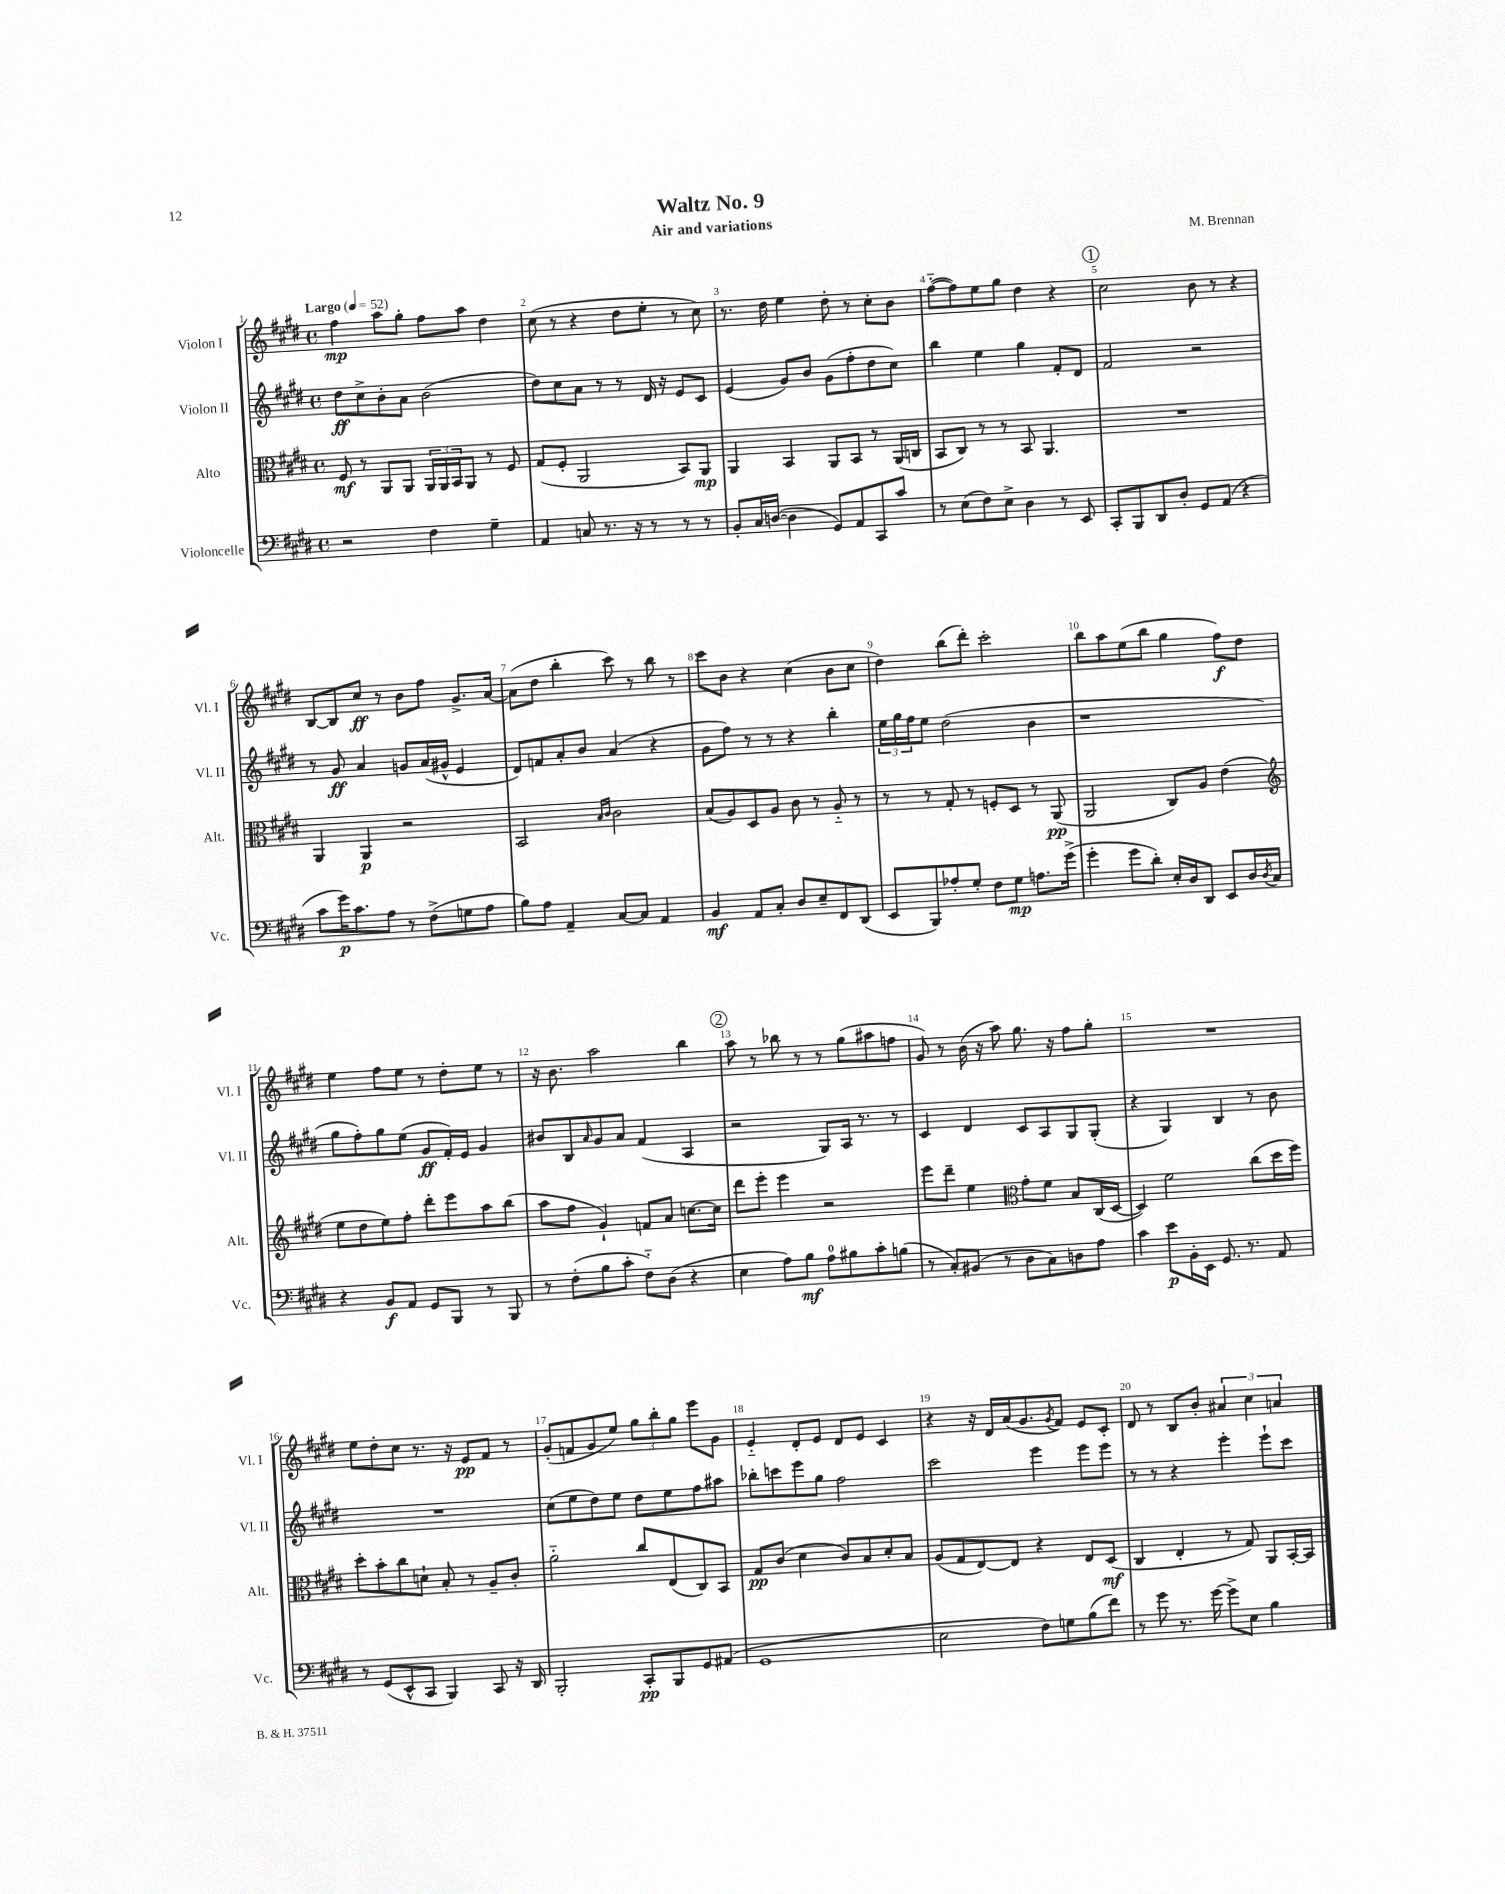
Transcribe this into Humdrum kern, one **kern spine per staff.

**kern	**kern	**kern	**kern
*staff4	*staff3	*staff2	*staff1
*clefF4	*clefC3	*clefG2	*clefG2
*k[f#c#g#d#]	*k[f#c#g#d#]	*k[f#c#g#d#]	*k[f#c#g#d#]
*M4/4	*M4/4	*M4/4	*M4/4
*met(c)	*met(c)	*met(c)	*met(c)
*MM52	*MM52	*MM52	*MM52
2r	8F#	8dd#	4ff#
.	8r	8cc#^	.
.	8AA	8b'	8aa
.	8AA	8a	8gg#'
4F#	24AA	(2b	8ff#
.	24AA	.	.
.	24BB	.	.
.	8AA	.	8aa
4G#~	8r	.	4dd#
.	8F#	.	.
=	=	=	=
4AA	(8G#	8dd#)	(8cc#
.	8F#'	8cc#	8r
8C	2AA	8a	4r
8.r	.	8r	.
.	.	8r	8dd#
16r	.	.	.
8r	.	16d#	8ee'
.	.	16r	.
8r	8BB)	8e	8r
8r	8AA	8c#	8cc#)
=	=	=	=
8BB'	4AA	(4e	8.r
16C#	.	.	.
([16D	.	.	16dd#
4D]	4BB	8g#)	4ee
.	.	8b	.
8GG#)	8AA	(8g#	8dd#'
8AA	8BB	8ff#'	8r
8CC#	8r	8dd#	8cc#'
8c#	(16AA	8cc#)	8b
.	16C	.	.
=	=	=	=
8r	8BB	4bb	([8ff#'~
(8E	8C#)	.	8ff#])
8F#)	8r	4ee	8ee
8E^	8r	.	8gg#
4D#	8BB	4gg#	4dd#
.	4.AA	.	.
8r	.	8f#'	4r
8EE	.	8d#	.
=	=	=	=
8CC#'	1r	2f#	2cc#
8BBB	.	.	.
8DD#	.	.	.
8D#'	.	.	.
8GG#	.	2r	8b
(8AA	.	.	8r
4r	.	.	4r
=	=	=	=
8c#	4AA	8r	[8B
16g#)	.	8g#	8B]
8.c#	.	.	.
.	4AA	4a	8cc#
8A	.	.	8r
8r	2r	8g	8b
(8F#^	.	(16a	8ff#
.	.	16g#^^	.
8G	.	4e	8.g#^
8A	.	.	.
.	.	.	[16a
=	=	=	=
8B)	2BB	8d#)	(8a]
8A	.	8f	8dd#
4AA~	.	8a'	4bb'
.	.	8b	.
.	16qqB	.	.
.	16qqc#	.	.
[8C#	2c#	(4a	8ccc#)
8C#]	.	.	8r
4AA	.	4r	8bb
.	.	.	8r
=	=	=	=
4BB	(8B	8g#	8ccc#
.	8A)	8ff#)	8b
8AA	8D#	8r	4r
8C#'	8A	8r	.
8D#	8c#	4r	(4cc#
8E~	8r	.	.
8FF#	8A'~	4bb'	8b
(8DD#	8r	.	8cc#
=	=	=	=
8EE	8r	24ee	4dd#)
.	.	24gg#	.
.	.	24ff#	.
8BBB)	8r	8ee	.
8A-'	8G#'	(2dd#	(8bb
8G#'	8r	.	8ddd#')
8F#	8F'	.	2ccc#'
8G#	8D#	.	.
8.A	8r	4b	.
.	(8AA	.	.
(16g#^	.	.	.
=	=	=	=
4g#'	2AA	1r	8bb
.	.	.	8aa
8g#	.	.	(8ee
8d#')	.	.	8bb
16E'	8C#)	.	4gg#
16D#	.	.	.
8DD#	8A	.	.
8EE	(4e	.	8ff#)
16D#	.	.	8dd#
8qD#	.	.	.
16C#	.	.	.
=	=	=	=
*	*clefG2	*	*
4r	8ee	8gg#	4ee
.	8dd#	8ff#')	.
8BB	8ee)	8gg#	8ff#
8AA	8ff#'	(8ee	8ee
8GG#	8ddd#'	8g#	8r
8BBB	8eee	16f#')	8dd#'
.	.	16e	.
8r	8aa	4g#	8ee
8BBB	(8bb	.	8r
=	=	=	=
8r	8aa	8b#	16r
.	.	.	8.b
(8F#'	8ff#	8B	.
.	.	16qqa	.
8B	4g#`)	8g#	2aa
8c#'	.	8a	.
8F#'~)	8f	(4f#	.
(8D#	8a	.	.
4r	[8.cc	4A	4bb
.	16cc]	.	.
=	=	=	=
4E	8ddd#	2r	8aa
.	8eee'	.	8r
8A)	4eee	.	8bb-
8B	.	.	8r
8A	2r	8G#)	8r
8B#	.	16A	(8gg#
.	.	8.r	.
8c#'	.	.	8aa#
(8B	.	8r	8ff
=	=	=	=
8r	8eee	4c#	8g#)
8C#')	8ddd#~	.	8r
(8BB#	4ee	4d#	(16b
.	.	.	16r
8r	.	.	8aa)
*	*clefC3	*	*
8D#	8g#'	8c#	8.gg#
8C#)	8f#	8A	.
.	.	.	16r
8D	8B	8G#	8ff#
8A	(16C#	(8G#'	8gg#'
.	[16D#	.	.
=	=	=	=
4c#	4D#])	4r	1r
8e	2f#	4G#)	.
16BB'	.	.	.
16EE	.	.	.
8.GG#	.	4B	.
8.r	.	.	.
.	(8cc#	8r	.
8AA	16dd#	8b	.
.	16ff#)	.	.
=	=	=	=
8r	8dd#'	1r	8ee
(8GG#	8b'	.	8dd#'
8EE^^	8cc#	.	8cc#
8CC#	8d`	.	8.r
4BBB)	8B'	.	.
.	.	.	16r
.	8r	.	8e
8CC#	8A~	.	8f#
16r	8c#'	.	8r
16DD#	.	.	.
=	=	=	=
2BBB'	2a'~	(8cc#	(8g#'
.	.	8ee	8f
.	.	8dd#)	8g#
.	.	8ee	8ee)
8CC#'	8cc#	8dd#	12gg#
.	.	.	12bb'
8BBB	(8E	8ee	.
.	.	.	12gg#
8GG#	8C#)	8ff#	8eee
(8AA#	8BB	8aa#	8g#
=	=	=	=
1GG#	8G#	8bb-'	4e'~
.	(8c#	8ccc	.
.	4d#	8eee	8d#'
.	.	8gg#	8e
.	8c#)	2ff#	8d#
.	8B	.	8e
.	8d#'	.	4c#
.	8B	.	.
=	=	=	=
2E	(8A	2ccc#	4r
.	8G#	.	.
.	[8E)	.	16r
.	.	.	16d#
.	8E]	.	(16a
.	.	.	8.g#
8F#)	4r	4eee	.
.	.	.	8qg#
8G	.	.	8f#)
(8B	8E	8eee	8e
8f#)	(8D#	8eee	8c#'
=	=	=	=
8r	4C#	8r	8d#
8g#	.	8r	8r
8.r	4E'	4r	8B
.	.	.	8b'
[16g#	.	.	.
8g#^]	8r	4eee'	6a#
8E	8G#)	.	.
.	.	.	6cc#
4B	8AA	8eee`	.
.	.	.	6a
.	[16BB'	8ccc#	.
.	16BB]	.	.
==	==	==	==
*-	*-	*-	*-
